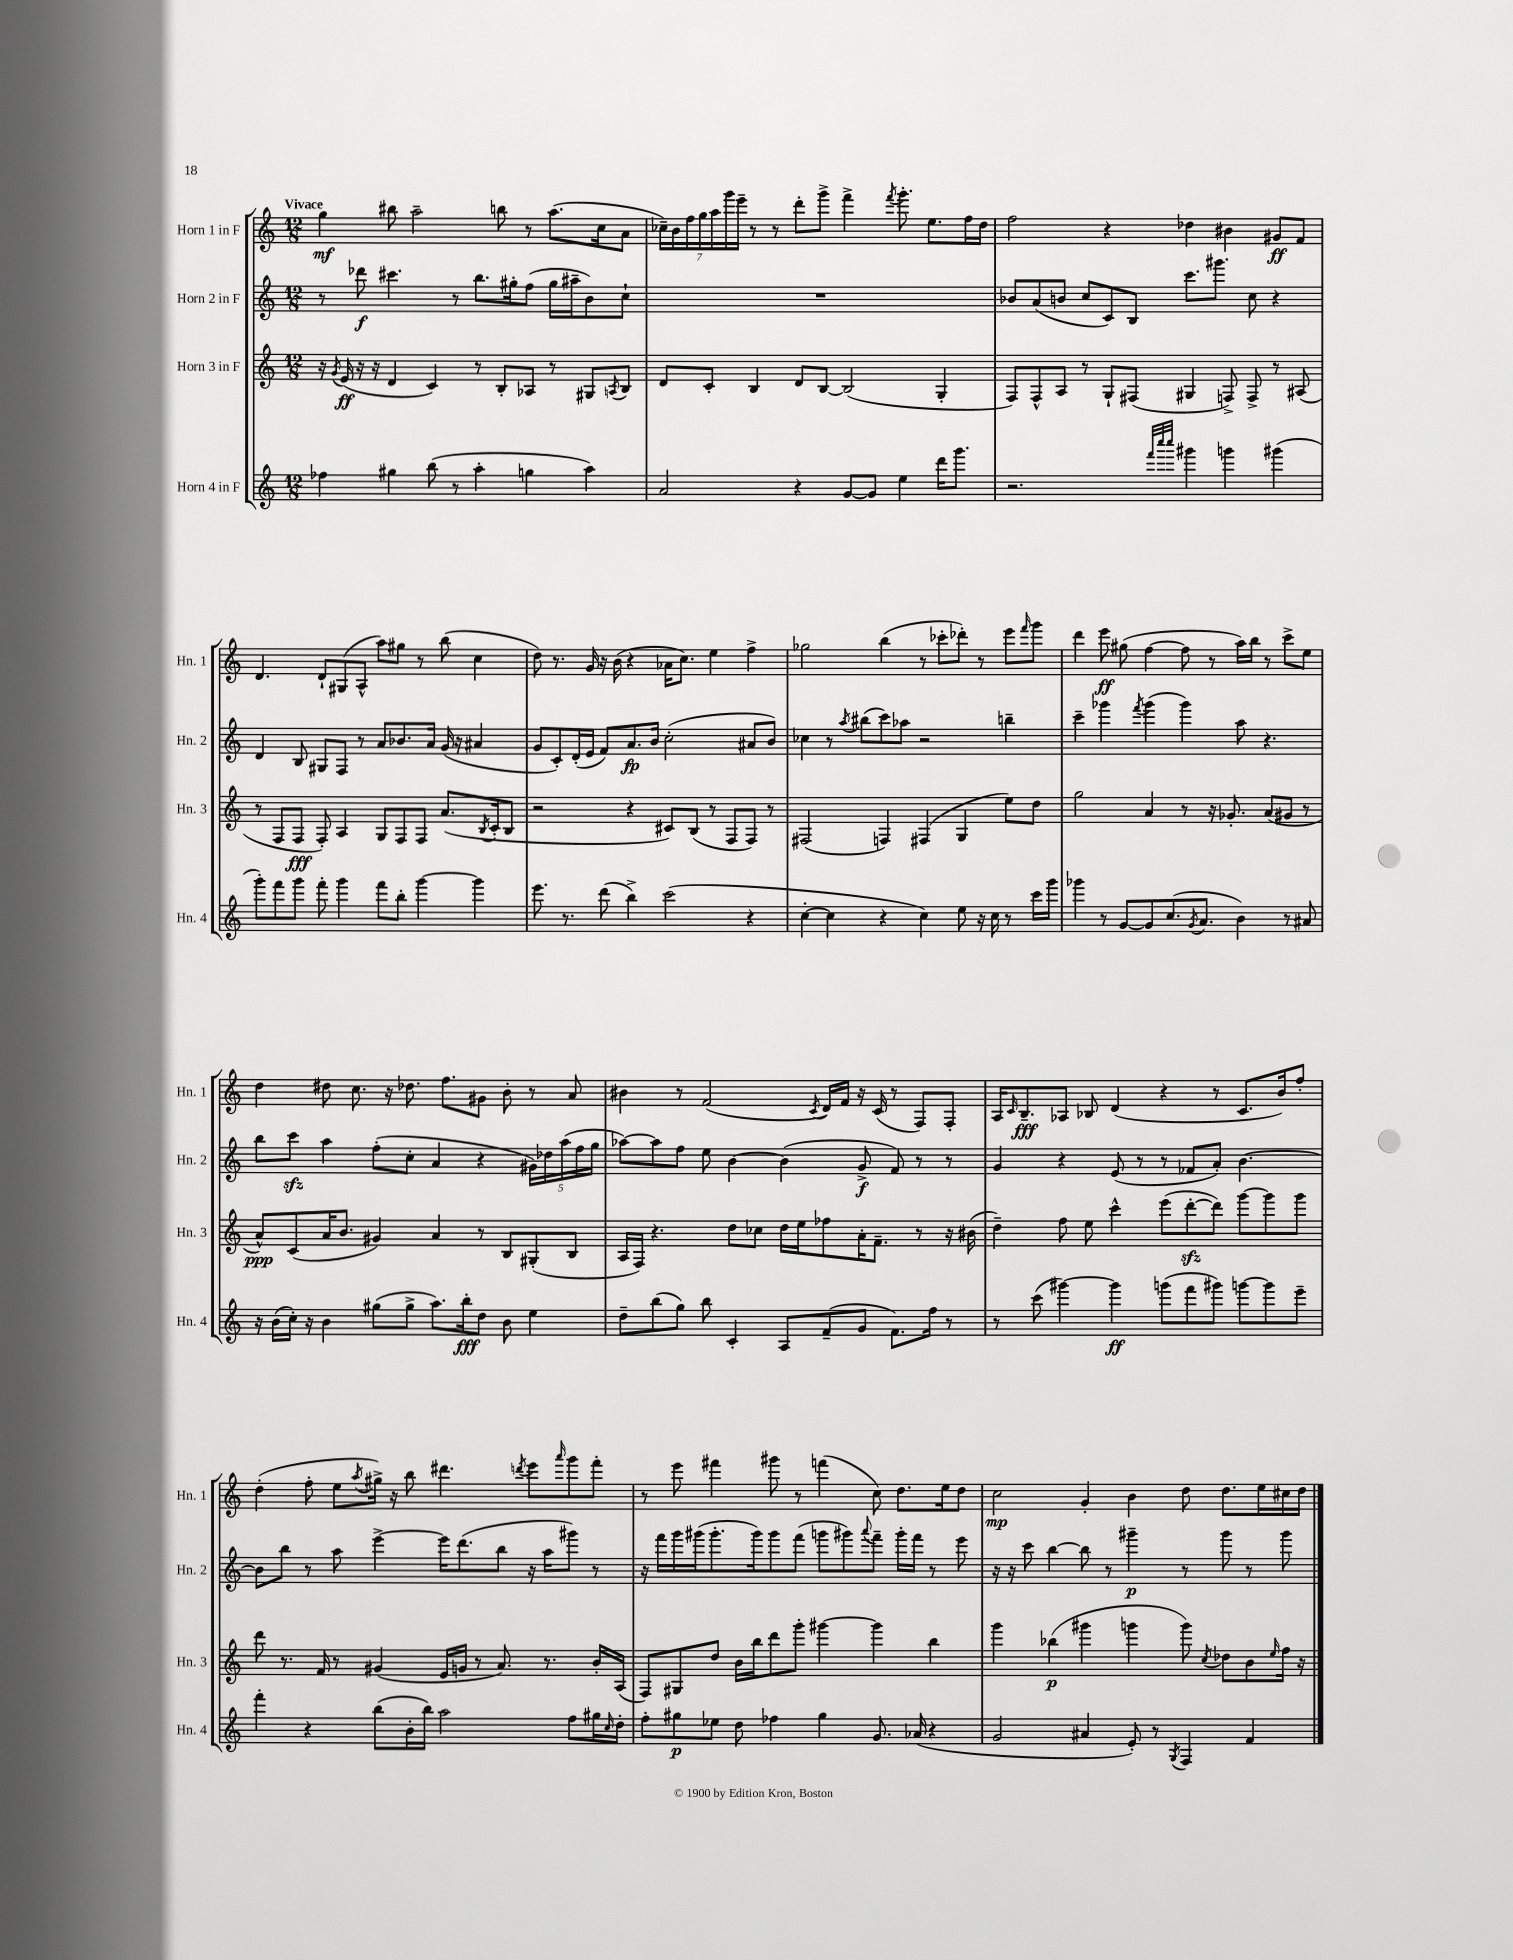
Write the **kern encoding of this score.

**kern	**dynam	**kern	**dynam	**kern	**dynam	**kern	**dynam
*part4	*part4	*part3	*part3	*part2	*part2	*part1	*part1
*staff4	*staff4	*staff3	*staff3	*staff2	*staff2	*staff1	*staff1
*I"Horn 4 in F	*	*I"Horn 3 in F	*	*I"Horn 2 in F	*	*I"Horn 1 in F	*
*I'Hn. 4	*	*I'Hn. 3	*	*I'Hn. 2	*	*I'Hn. 1	*
*clefG2	*	*clefG2	*	*clefG2	*	*clefG2	*
*k[]	*	*k[]	*	*k[]	*	*k[]	*
*M12/8	*	*M12/8	*	*M12/8	*	*M12/8	*
=1	=1	=1	=1	=1	=1	=1	=1
!	!	!	!	!	!	!LO:TX:a:B:t=Vivace	!
4ff-X\	.	16r	.	8r	.	4gg\	mf
.	.	8qg/	.	.	.	.	.
.	.	(16e/	ff	.	.	.	.
.	.	16r	.	8ddd-X\	f	.	.
.	.	16r	.	.	.	.	.
4gg#X\	.	4d/	.	4.ccc#X\	.	8bb#X\	.
.	.	.	.	.	.	2aa~\	.
(8bb\	.	4c/)	.	.	.	.	.
8r	.	.	.	8r	.	.	.
4aa'\	.	8r	.	8.bb\L	.	.	.
.	.	8B'/L	.	.	.	8bbn\	.
.	.	.	.	16gg#X'\k	.	.	.
4ggn\	.	8A-X/J	.	(8ff\J	.	8r	.
.	.	8r	.	16gg#\LL	.	(8.aa\L	.
.	.	.	.	16aa#X~\J	.	.	.
4aa\)	.	8G#X/L	.	8b\)	.	.	.
.	.	.	.	.	.	16cc\k	.
.	.	8qAn/	.	.	.	.	.
.	.	8B/J	.	8cc`\J	.	8a\J	.
=2	=2	=2	=2	=2	=2	=2	=2
2a/	.	8d/L	.	1.r	.	28cc-X~\LL)	.
.	.	.	.	.	.	28b\	.
.	.	.	.	.	.	28ff\	.
.	.	.	.	.	.	28gg\	.
.	.	8c'/J	.	.	.	.	.
.	.	.	.	.	.	28aa\	.
.	.	.	.	.	.	28ggg\	.
.	.	.	.	.	.	28eee~\JJ	.
.	.	4B/	.	.	.	8r	.
.	.	.	.	.	.	8r	.
4r	.	8d/L	.	.	.	8ddd'\L	.
.	.	[8B/J	.	.	.	8ggg^\J	.
[8g/L	.	(2B/]	.	.	.	4fff^\	.
8g/J]	.	.	.	.	.	.	.
.	.	.	.	.	.	8qfff/	.
4ee\	.	.	.	.	.	8.ggg'\	.
.	.	.	.	.	.	8.ee\L	.
16ddd\KL	.	4G'/	.	.	.	.	.
8.ggg\J	.	.	.	.	.	.	.
.	.	.	.	.	.	16ff\L	.
.	.	.	.	.	.	16dd\JJ	.
=3	=3	=3	=3	=3	=3	=3	=3
2.r	.	8F/L)	.	8b-X/L	.	2ff\	.
.	.	8F^^/	.	(8a/	.	.	.
.	.	8A/J	.	8bn/J	.	.	.
.	.	8r	.	8cc/L	.	.	.
.	.	8G`/L	.	8c/)	.	4r	.
.	.	(8F#X/J	.	8B/J	.	.	.
32qqfff/LLL	.	.	.	.	.	.	.
32qqcccc/	.	.	.	.	.	.	.
32qqcccc/JJJ	.	.	.	.	.	.	.
4ggg#X\	.	4G#X/	.	8.ccc\L	.	4dd-X\	.
.	.	.	.	8.ggg#X\J	.	.	.
4gggn\	.	8Fn^/)	.	.	.	4b#X\	.
.	.	8F^/	.	8cc\	.	.	.
(4ggg#X\	.	8r	.	4r	.	8g#X/L	ff
.	.	(8A#X/	.	.	.	8f/J	.
!!LO:LB:g=z
=4	=4	=4	=4	=4	=4	=4	=4
8ggg'\L)	.	8r	.	4d/	.	4.d/	.
8fff\	.	8F/L	.	.	.	.	.
8ggg\J	.	8F/J	fff	8B/	.	.	.
8fff'\	.	8F'/)	.	8G#X/L	.	8d`/L	.
4ggg\	.	4A/	.	8F/J	.	(8G#X/	.
.	.	.	.	8r	.	8A^^/J	.
8fff\L	.	8G/L	.	8a/L	.	8aa\L)	.
8bb'\J	.	8F/	.	8.b-X/	.	8gg#X\J	.
[4ggg\	.	8F/J	.	.	.	8r	.
.	.	.	.	16a/Jk	.	.	.
.	.	(8.a/L	.	(16g/	.	(8bb\	.
.	.	.	.	16r	.	.	.
4ggg\]	.	.	.	4a#X/	.	4cc\	.
.	.	8qB/	.	.	.	.	.
.	.	16c'/k	.	.	.	.	.
.	.	8B/J	.	.	.	.	.
=5	=5	=5	=5	=5	=5	=5	=5
8.eee\	.	2r	.	8g/L	.	8dd\)	.
.	.	.	.	8c'/)	.	8.r	.
8.r	.	.	.	.	.	.	.
.	.	.	.	(16d'/L	.	.	.
.	.	.	.	16e/JJ	.	16g/	.
(8ddd\	.	.	.	8f/L)	.	16r	.
.	.	.	.	.	.	(16b\	.
4bb^\)	.	4r	.	8.a/	fp	4r	.
.	.	.	.	16b/Jk	.	.	.
(2ccc\	.	8c#X/L)	.	(2cc'\	.	16a-X\KL	.
.	.	.	.	.	.	8.cc\J)	.
.	.	(8B/J	.	.	.	.	.
.	.	8r	.	.	.	4ee\	.
.	.	8F/L	.	.	.	.	.
4r	.	8F/J)	.	8a#X/L	.	4ff^\	.
.	.	8r	.	8b/J)	.	.	.
=6	=6	=6	=6	=6	=6	=6	=6
[4cc'\	.	(2F#X/	.	4cc-X\	.	2gg-X\	.
4cc\]	.	.	.	8r	.	.	.
.	.	.	.	8qaa/	.	.	.
.	.	.	.	(8bb#X\L	.	.	.
4r	.	4Fn/)	.	8ccc\)	.	(4bb\	.
.	.	.	.	8aa-X\J	.	.	.
4cc\)	.	(4F#X/	.	2r	.	8r	.
.	.	.	.	.	.	8ccc-X'\L	.
8ee\	.	4G/	.	.	.	8ddd-X'\J)	.
16r	.	.	.	.	.	8r	.
16cc\	.	.	.	.	.	.	.
8r	.	8ee\L)	.	4bbn~\	.	8eee\L	.
.	.	.	.	.	.	16qqfff/	.
16ccc\LL	.	8dd\J	.	.	.	8ggg\J	.
16ggg\JJ	.	.	.	.	.	.	.
=7	=7	=7	=7	=7	=7	=7	=7
4ggg-X\	.	2gg\	.	4ccc~\	.	4ddd\	.
8r	.	.	.	4ggg-X\	.	8eee\	ff
[8g/L	.	.	.	.	.	(8gg#X\	.
.	.	.	.	8qfff/	.	.	.
8g/]	.	4a/	.	(4ggg-\	.	[4ff\	.
(8.cc/	.	.	.	.	.	.	.
.	.	8r	.	4ggg-\)	.	8ff\]	.
8qg/	.	.	.	.	.	.	.
8.a/J	.	.	.	.	.	.	.
.	.	16r	.	.	.	8r	.
.	.	8.g-X'/	.	.	.	.	.
4b\)	.	.	.	8aa\	.	16aa\LL)	.
.	.	.	.	.	.	16bb\JJ	.
.	.	(8a/L	.	4.r	.	8r	.
8r	.	8g#X/J	.	.	.	8ccc^\L	.
8a#X/	.	8r	.	.	.	8ee\J	.
!!LO:LB:g=z
=8	=8	=8	=8	=8	=8	=8	=8
16r	.	8a^^/L)	ppp	8bb\L	.	4dd\	.
(16b\LL	.	.	.	.	.	.	.
16cc'\JJ)	.	(8c/	.	8ccczz\J	.	.	.
16r	.	.	.	.	.	.	.
4b\	.	16a/K	.	4aa\	.	8dd#X\	.
.	.	8.b/J	.	.	.	.	.
.	.	.	.	.	.	8.cc\	.
(8gg#X\L	.	4g#X/)	.	(8ff'\L	.	.	.
.	.	.	.	.	.	16r	.
8gg#^\J	.	.	.	8cc'\J	.	8.dd-X\	.
8.aa\L)	.	4a/	.	4a/	.	.	.
.	.	.	.	.	.	8.ff\L	.
16bb'\k	fff	.	.	.	.	.	.
8dd\J	.	8r	.	4r	.	8g#X\J	.
8b\	.	8B/L	.	.	.	8b'\	.
4ee\	.	(8G#X'/	.	20g#X\LL)	.	8r	.
.	.	.	.	20dd-X\	.	.	.
.	.	.	.	(20aa\	.	.	.
.	.	8B/J	.	.	.	8a/	.
.	.	.	.	20ff\	.	.	.
.	.	.	.	20gg\JJ	.	.	.
=9	=9	=9	=9	=9	=9	=9	=9
8dd~\L	.	16A/LL	.	[8aa-X\L)	.	4b#X\	.
.	.	16F/JJ)	.	.	.	.	.
(8bb\	.	4.r	.	8aa-\]	.	.	.
8gg\J)	.	.	.	8ff\J	.	8r	.
8bb\	.	.	.	8ee\	.	(2f/	.
4c'/	.	8dd\L	.	[4b\	.	.	.
.	.	8cc-X\J	.	.	.	.	.
8A/L	.	16dd\LL	.	(4b\]	.	.	.
.	.	16ee\J	.	.	.	.	.
.	.	.	.	.	.	8qc/	.
(8f~/	.	8ff-X\	.	.	.	16d/LL)	.
.	.	.	.	.	.	16f/JJ	.
8g/J	.	16a'\K	.	8g^/	f	16r	.
.	.	8.f~\J	.	.	.	(16c/	.
8.f\L)	.	.	.	8f/)	.	8r	.
.	.	8r	.	8r	.	8F/L)	.
16ff\Jk	.	.	.	.	.	.	.
8r	.	16r	.	8r	.	8F'/J	.
.	.	(16b#X\	.	.	.	.	.
=10	=10	=10	=10	=10	=10	=10	=10
8r	.	4dd~\)	.	4g/	.	16A/KL	.
.	.	.	.	.	.	16qqc/	.
.	.	.	.	.	.	8.B~/	fff
(8ccc\	.	.	.	.	.	.	.
[4ggg#X\)	.	8ff\	.	4r	.	8A-X/J	.
.	.	8ee\	.	.	.	8B-X/	.
4ggg#\]	ff	4ccc^^\	.	(8e/	.	(4d/	.
.	.	.	.	8r	.	.	.
(8gggn\L	.	(8eee\L	.	8r	.	4r	.
8fff\	.	[8dddzz'\	.	8f-X/L	.	.	.
8ggg#X\J)	.	8ddd\J])	.	8a'/J)	.	8r	.
[8gggn\L	.	[8ggg\L	.	[4.b\	.	8.c/L	.
8ggg\]	.	8ggg\]	.	.	.	.	.
.	.	.	.	.	.	16b/k)	.
8eee~\J	.	8ggg\J	.	.	.	8ff'/J	.
!!LO:LB:g=z
=11	=11	=11	=11	=11	=11	=11	=11
4fff'\	.	8ddd\	.	8b\L]	.	(4dd'\	.
.	.	8.r	.	8bb\J	.	.	.
4r	.	.	.	8r	.	8ff'\	.
.	.	16f/	.	.	.	.	.
.	.	8r	.	8aa\	.	8ee\L	.
.	.	.	.	.	.	8qaa/	.
(8bb\L	.	(4g#X/	.	[4eee^\	.	16gg#X^\Jk)	.
.	.	.	.	.	.	16r	.
16b'\L	.	.	.	.	.	8bb\	.
16bb\JJ)	.	.	.	.	.	.	.
2aa\	.	16e/LL	.	16eee\KL]	.	4.ddd#X\	.
.	.	16gn/JJ	.	(8.ddd\	.	.	.
.	.	8r	.	.	.	.	.
.	.	8.a/)	.	8bb\J	.	.	.
.	.	.	.	.	.	8qdddn/	.
.	.	.	.	16r	.	8eee\L	.
.	.	8.r	.	16aa\KL	.	.	.
.	.	.	.	.	.	16qqaaa/	.
8ff\L	.	.	.	8ggg#X\J)	.	8ggg\	.
16gg#X\L	.	16b'/LL	.	8r	.	8fff'\J	.
16qqcc/	.	.	.	.	.	.	.
16dd'\JJ	.	(16A/JJ	.	.	.	.	.
=12	=12	=12	=12	=12	=12	=12	=12
8ff'\L	.	8F/L)	.	16r	.	8r	.
.	.	.	.	16fff\LL	.	.	.
8gg#X\	p	8G#X/	.	16ggg\	.	8eee\	.
.	.	.	.	(16ggg#X\J	.	.	.
8ee-X\J	.	8dd/J	.	8.ggg#'\	.	4fff#X\	.
8dd\	.	16b\LL	.	.	.	.	.
.	.	16bb\J	.	16ggg#\k)	.	.	.
4ff-X\	.	8ddd\	.	8ggg#\	.	8ggg#X\	.
.	.	8ggg'\J	.	(8fff\J	.	8r	.
4gg#\	.	[4ggg#X\	.	8gggn\L	.	(4fffn\	.
.	.	.	.	8ggg#X\)	.	.	.
.	.	.	.	8qqaaa/	.	.	.
8.g/	.	4ggg#\]	.	8fff~\J	.	8cc\)	.
.	.	.	.	16ggg#'\LL	.	8.dd\L	.
(16a-X/	.	.	.	16fff\JJ	.	.	.
4r	.	4bb\	.	8r	.	.	.
.	.	.	.	.	.	16ee\k	.
.	.	.	.	8eee\	.	8dd\J	.
=13	=13	=13	=13	=13	=13	=13	=13
2g/	.	4ggg\	.	16r	.	2cc\	mp
.	.	.	.	16r	.	.	.
.	.	.	.	8ccc\	.	.	.
.	.	(4bb-X\	p	[4bb\	.	.	.
4a#X/	.	4ggg#X\	.	8bb\]	.	4g'/	.
.	.	.	.	8r	.	.	.
8e'/)	.	4gggn\	.	4ggg#X~\	p	4b\	.
8r	.	.	.	.	.	.	.
8qG/	.	.	.	.	.	.	.
4F/	.	8ggg\)	.	8r	.	8dd\	.
.	.	8qcc/	.	.	.	.	.
.	.	8dd-X\L	.	8ggg#\	.	8.dd\L	.
4f/	.	8b\	.	8r	.	.	.
.	.	.	.	.	.	16ee\L	.
.	.	16qqee/	.	.	.	.	.
.	.	16ff\Jk	.	8ggg#\	.	16cc#X\	.
.	.	16r	.	.	.	16dd\JJ	.
==	==	==	==	==	==	==	==
*-	*-	*-	*-	*-	*-	*-	*-
